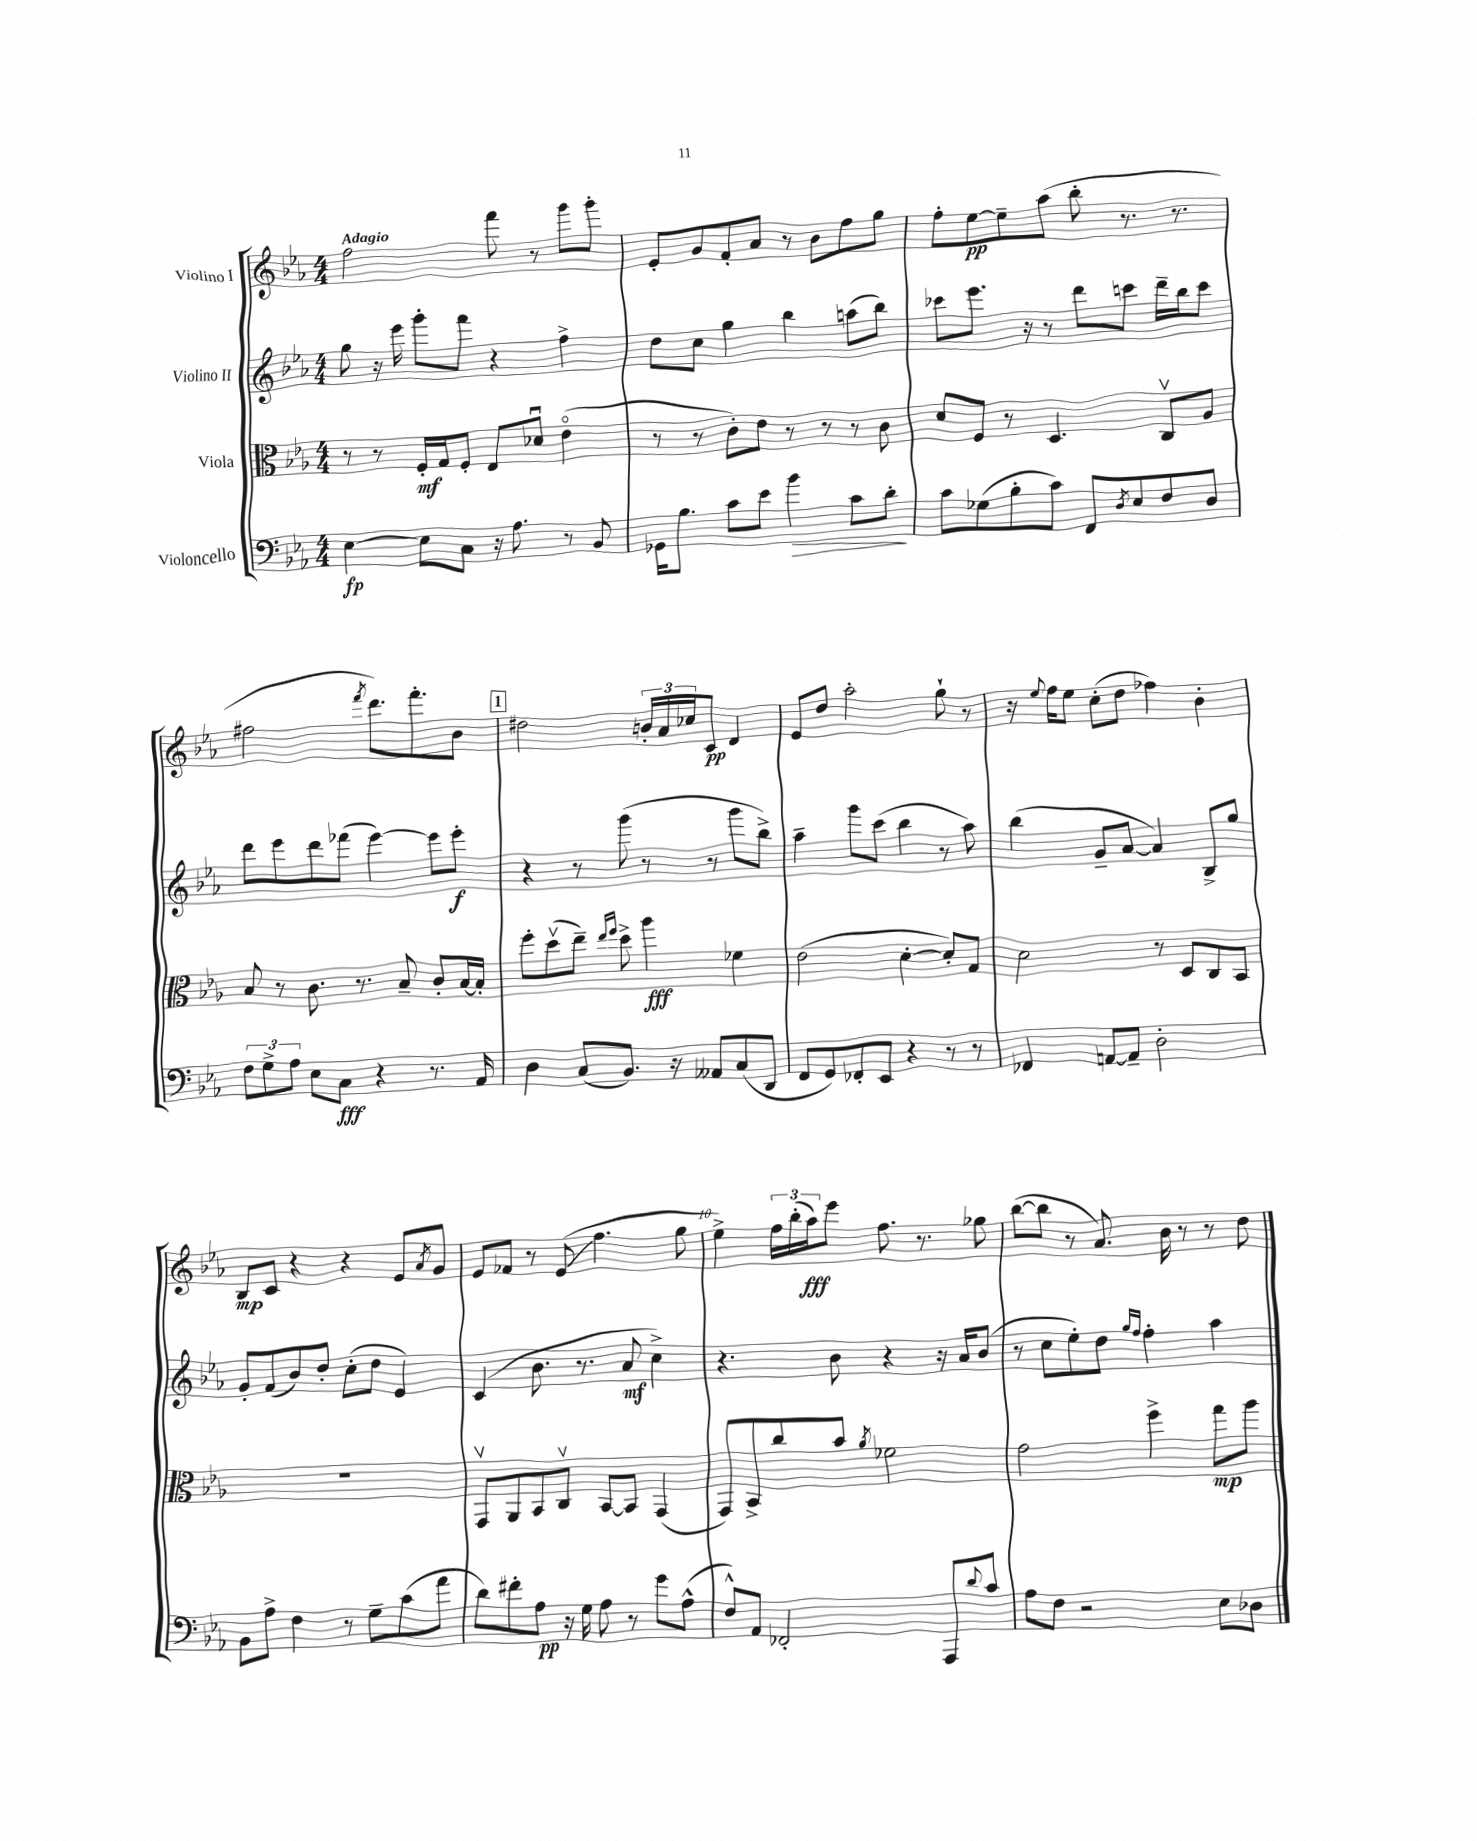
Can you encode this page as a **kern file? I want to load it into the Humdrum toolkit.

**kern	**kern	**kern	**kern
*staff4	*staff3	*staff2	*staff1
*clefF4	*clefC3	*clefG2	*clefG2
*k[b-e-a-]	*k[b-e-a-]	*k[b-e-a-]	*k[b-e-a-]
*M4/4	*M4/4	*M4/4	*M4/4
[4E-	8r	8gg	2ff
.	8r	16r	.
.	.	16eee-	.
8E-]	16F'	8ggg'	.
.	16G	.	.
8C	8F'	8fff	.
16r	8E-	4r	8fff
8.A-	.	.	.
.	8d-u	.	8r
8r	(4e-o	4ff^	8ggg
8BB-	.	.	8ggg'
=	=	=	=
16GG-	8r	8dd	8e-'
8.B-	.	.	.
.	8r	8cc	8g
8c	8c')	4gg	8f'
8e-	8e-	.	8a-
4b-	8r	4bb-	8r
.	8r	.	8b-
8c	8r	(8aa	8ff
8d'	8c	8bb-)	8gg
=	=	=	=
8c	8d	8ccc-	8ff'
(8G-	8F	8.eee-	[8ee-
8B-'	8r	.	8ee-~]
.	.	16r	.
8c)	4.D	8r	(8aa-
8FF	.	8ddd	8bb-'
8qD	.	.	.
8E-	.	8ccc	8.r
8F	8Cv	16ddd~	.
.	.	16bb-	8.r
8D	8A-	8ccc	.
=	=	=	=
12F	8B-	8ddd	2ff#
12G^	.	.	.
.	8r	8eee-	.
12A-	.	.	.
8E-	8.c	8ddd	.
8C	.	(8fff-	.
.	8.r	.	.
.	.	.	8qfff
4r	.	[4eee-)	8.ddd)
.	8B-~	.	.
.	.	.	8.fff'
8.r	8c'	8eee-]	.
.	[16B-	8eee-'	8b-
16AA-	16B-']	.	.
=	=	=	=
4D	8ff'	4r	2dd#
.	(8ddv	.	.
(8C	8ee-~)	8r	.
.	16qqee-	.	.
.	16qqff	.	.
8.BB-)	8dd^	(8ggg	.
.	4aa-	8r	24b'
.	.	.	24a-
16r	.	.	.
.	.	.	24cc-
8AA--	.	8r	8c
(8C	4f-	8ggg	4d
8DD	.	8bb-^)	.
=	=	=	=
8FF	(2e-	4aa-~	8e-
8GG)	.	.	8dd
8FF-'	.	8ggg	2aa-'
8EE-	.	(8ccc	.
4r	[4d'	4bb-	.
8r	8d'])	8r	8gg`
8r	8G	8aa-)	8r
=	=	=	=
4FF-	2d	(4bb-	16r
.	.	.	8qqee-
.	.	.	16ff
.	.	.	8ee-
[8AA	.	8g~	(8cc'
8AA~]	.	[8a-	8dd
2D'	8r	4a-])	4ff-)
.	8D	.	.
.	8C	8B-^	4b-'
.	8BB-	8gg	.
=	=	=	=
8BB-	1r	8g'	8B-
8A-^	.	(8f	8c
4F	.	8b-)	4r
.	.	8dd'	.
8r	.	(8cc'	4r
8G~	.	8dd	.
(8c	.	4e-)	8e-
.	.	.	8qa-
8a-	.	.	8g
=	=	=	=
8d)	8GGv	(4c	8e-
8f#'	8AA-	.	8f-
8A-	8BB-	8.b-	8r
16r	8Cv	.	(8e-
16G	.	8.r	.
8A-	[8BB-	.	4.ff
8r	8BB-]	8a-	.
8g	(4GG	4cc^)	.
(8A-^^	.	.	8gg
=	=	=	=
8F^^)	8GG)	4.r	4ee-^)
8AA-	8BB-^	.	.
2FF-'	8cc	.	24ff
.	.	.	(24bb-'
.	.	.	24aa-)
.	8b-	8b-	8eee-
.	8qa-	.	.
.	2f-	4r	8.ff
.	.	.	8.r
8AAA-	.	16r	.
.	.	16a-	.
8qqd	.	.	.
8c	.	(8b-	8gg-
=	=	=	=
8A-	2g	8r	([8bb-
8F	.	8cc	8bb-]
2r	.	8ee-')	8r
.	.	8dd	8.a-)
.	.	16qqgg	.
.	.	16qqff	.
.	4ff^	4ff'	.
.	.	.	16b-
.	.	.	8r
8E-	8gg	4aa-	8r
8D-	8aa-	.	8dd
==	==	==	==
*-	*-	*-	*-
